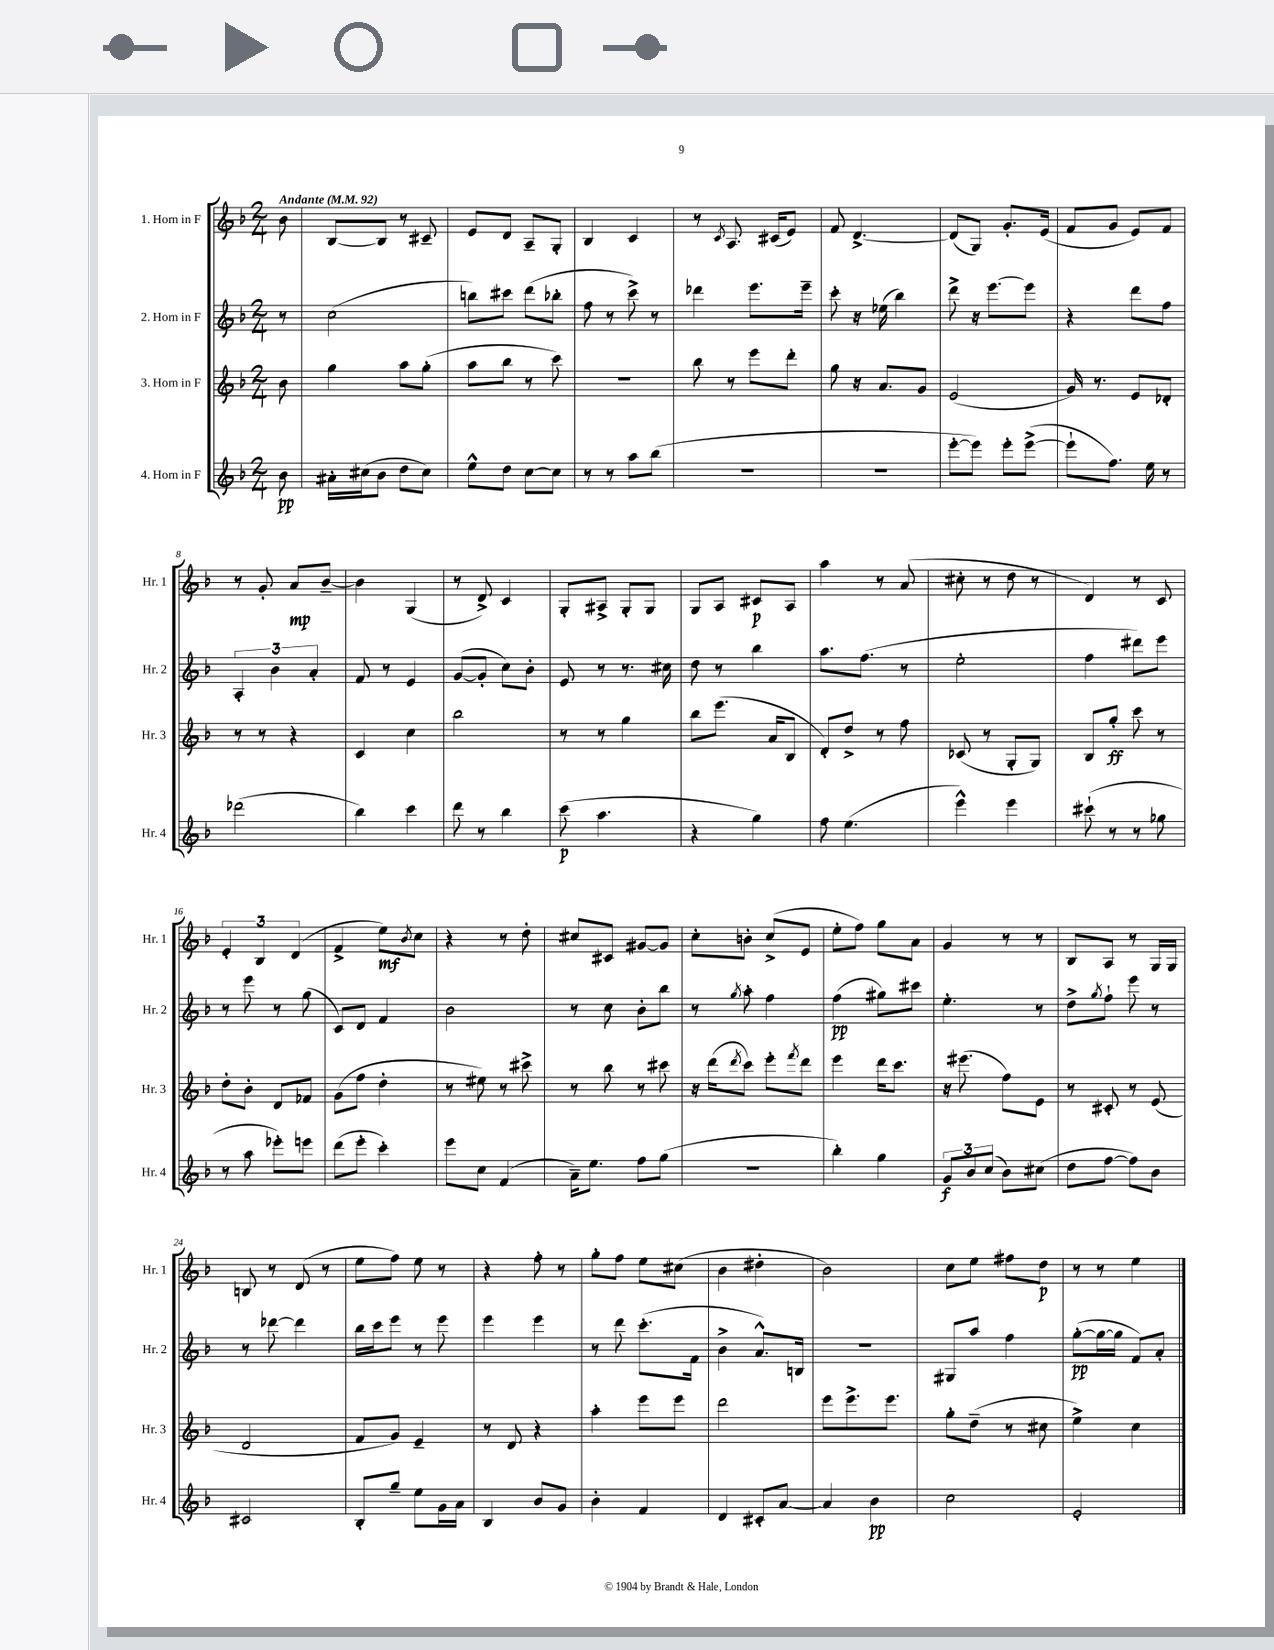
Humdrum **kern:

**kern	**dynam	**kern	**dynam	**kern	**dynam	**kern	**dynam
*part4	*part4	*part3	*part3	*part2	*part2	*part1	*part1
*staff4	*staff4	*staff3	*staff3	*staff2	*staff2	*staff1	*staff1
*I"4. Horn in F	*	*I"3. Horn in F	*	*I"2. Horn in F	*	*I"1. Horn in F	*
*I'Hr. 4	*	*I'Hr. 3	*	*I'Hr. 2	*	*I'Hr. 1	*
*clefG2	*	*clefG2	*	*clefG2	*	*clefG2	*
*k[b-]	*	*k[b-]	*	*k[b-]	*	*k[b-]	*
*M2/4	*	*M2/4	*	*M2/4	*	*M2/4	*
*MM92	*	*MM92	*	*MM92	*	*MM92	*
=	=	=	=	=	=	=	=
!	!	!	!	!	!	!LO:TX:a:B:t=Andante	!
8b-\	pp	8b-\	.	8r	.	8b-\	.
=1	=1	=1	=1	=1	=1	=1	=1
16a#X'\LL	.	4gg\	.	(2cc\	.	[8B-/L	.
(16cc#X\J	.	.	.	.	.	.	.
8b-\J	.	.	.	.	.	8B-/J]	.
8dd\L	.	8aa\L	.	.	.	8r	.
8cc#\J)	.	(8gg'\J	.	.	.	8c#X~/	.
=2	=2	=2	=2	=2	=2	=2	=2
8ee^^\L	.	8aa\L	.	8bbn\L)	.	8e/L	.
8dd\J	.	8bb-\J	.	8ccc#X\J	.	8d/J	.
[8cc\L	.	8r	.	(8ddd\L	.	8A~/L	.
8cc\J]	.	8ccc\)	.	8bb-X'\J	.	8G'/J	.
=3	=3	=3	=3	=3	=3	=3	=3
8r	.	2r	.	8ff\	.	4B-/	.
8r	.	.	.	8r	.	.	.
8aa\L	.	.	.	8ccc^\)	.	4c/	.
(8bb-\J	.	.	.	8r	.	.	.
=4	=4	=4	=4	=4	=4	=4	=4
2r	.	8bb-\	.	4ddd-X\	.	8r	.
.	.	.	.	.	.	8qc/	.
.	.	8r	.	.	.	8.A/	.
.	.	8eee\L	.	8.eee\L	.	.	.
.	.	.	.	.	.	(16c#X/KL	.
.	.	8ddd'\J	.	.	.	8e/J)	.
.	.	.	.	16eee~\Jk	.	.	.
=5	=5	=5	=5	=5	=5	=5	=5
2r	.	8gg\	.	8ccc'\	.	8f/	.
.	.	16r	.	16r	.	[4.d^/	.
.	.	8.a/L	.	(16ee-X\	.	.	.
.	.	.	.	4bb-\)	.	.	.
.	.	8g/J	.	.	.	.	.
=6	=6	=6	=6	=6	=6	=6	=6
[8eee'\L	.	(2e/	.	8ddd^\	.	(8d/L]	.
8eee\J])	.	.	.	16r	.	8G/J)	.
.	.	.	.	[8.eee\L	.	.	.
8eee'\L	.	.	.	.	.	8.g'/L	.
([8eee^\J	.	.	.	8eee\J]	.	.	.
.	.	.	.	.	.	(16e/Jk	.
=7	=7	=7	=7	=7	=7	=7	=7
8eee`\L]	.	16g/)	.	4r	.	8f/L	.
.	.	8.r	.	.	.	.	.
8.ff\J)	.	.	.	.	.	8g/J	.
.	.	8e/L	.	8ddd\L	.	8e/L)	.
16ee\	.	.	.	.	.	.	.
8r	.	8d-X'/J	.	8ff\J	.	8f/J	.
!!LO:LB:g=z
=8	=8	=8	=8	=8	=8	=8	=8
(2ddd-X\	.	8r	.	6A'/	.	8r	.
.	.	8r	.	.	.	8g'/	.
.	.	.	.	6b-\	.	.	.
.	.	4r	.	.	.	8a/L	mp
.	.	.	.	6a'/	.	.	.
.	.	.	.	.	.	[8b-~/J	.
=9	=9	=9	=9	=9	=9	=9	=9
4bb-\)	.	4c/	.	8f/	.	4b-\]	.
.	.	.	.	8r	.	.	.
4ccc\	.	4cc\	.	4e/	.	(4G/	.
=10	=10	=10	=10	=10	=10	=10	=10
8ddd\	.	2bb-\	.	([8g/L	.	8r	.
8r	.	.	.	8g'/J]	.	8d^/)	.
4bb-\	.	.	.	8cc\L)	.	4c/	.
.	.	.	.	8b-'\J	.	.	.
=11	=11	=11	=11	=11	=11	=11	=11
(8ccc\	p	8r	.	8e/	.	8G'/L	.
4.aa\	.	8r	.	8r	.	8A#X^/J	.
.	.	4gg\	.	8.r	.	8G'/L	.
.	.	.	.	.	.	8G/J	.
.	.	.	.	16cc#X\	.	.	.
=12	=12	=12	=12	=12	=12	=12	=12
4r	.	8bb-\L	.	8dd\	.	8G/L	.
.	.	(8.eee\J	.	8r	.	8A/J	.
4gg\)	.	.	.	4bb-\	.	8c#X/L	p
.	.	16a/KL	.	.	.	.	.
.	.	8B-/J	.	.	.	8A/J	.
=13	=13	=13	=13	=13	=13	=13	=13
8ff\	.	8d'/L)	.	8.aa\L	.	4aa\	.
(4.ee\	.	8dd^/J	.	.	.	.	.
.	.	.	.	(8.ff\J	.	.	.
.	.	8r	.	.	.	8r	.
.	.	8ff\	.	8r	.	(8a/	.
=14	=14	=14	=14	=14	=14	=14	=14
4eee^^\)	.	(8c-X/	.	2ee'\	.	8cc#X'\	.
.	.	8r	.	.	.	8r	.
4eee\	.	8G'/L	.	.	.	8dd\	.
.	.	8G/J)	.	.	.	8r	.
=15	=15	=15	=15	=15	=15	=15	=15
(8ccc#X`\	.	8B-/L	.	4ff\	.	4d/)	.
8r	.	8gg'/J	ff	.	.	.	.
8r	.	8ccc\	.	8ddd#X\L)	.	8r	.
8gg-X\	.	8r	.	8eee\J	.	8c/	.
!!LO:LB:g=z
=16	=16	=16	=16	=16	=16	=16	=16
8r	.	8dd'\L	.	8r	.	6e'/	.
8aa\	.	8b-'\J	.	8eee\	.	.	.
.	.	.	.	.	.	6B-/	.
8eee-X'\L)	.	8d/L	.	8r	.	.	.
.	.	.	.	.	.	(6d/	.
8eeen\J	.	8f-X/J	.	(8gg\	.	.	.
=17	=17	=17	=17	=17	=17	=17	=17
(8ddd\L	.	(8g\L	.	8c/L)	.	4f^/	.
8eee'\J	.	8ff\J	.	8d/J	.	.	.
4ccc'\)	.	4dd'\	.	4f/	.	8ee\L)	mf
.	.	.	.	.	.	8qb-/	.
.	.	.	.	.	.	8cc\J	.
=18	=18	=18	=18	=18	=18	=18	=18
8eee\L	.	8r	.	2b-\	.	4r	.
8cc\J	.	8ee#X\)	.	.	.	.	.
(4f/	.	8r	.	.	.	8r	.
.	.	8ccc#X^\	.	.	.	8dd'\	.
=19	=19	=19	=19	=19	=19	=19	=19
16a~\KL)	.	8r	.	8r	.	8cc#X/L	.
8.ee\J	.	.	.	.	.	.	.
.	.	8bb-\	.	8cc\	.	8c#X/J	.
8ff\L	.	8r	.	8b-'\L	.	[8g#X/L	.
(8gg\J	.	8ccc#X\	.	8bb-\J	.	8g#/J]	.
=20	=20	=20	=20	=20	=20	=20	=20
2r	.	16r	.	8r	.	8cc'\L	.
.	.	(16ddd\KL	.	.	.	.	.
.	.	8qddd/	.	8qgg/	.	.	.
.	.	8ccc\J)	.	8aa'\	.	8bn'\J	.
.	.	8eee'\L	.	4ff\	.	(8cc^/L	.
.	.	8qfff/	.	.	.	.	.
.	.	8ddd\J	.	.	.	8e/J	.
=21	=21	=21	=21	=21	=21	=21	=21
4bb-'\)	.	4eee\	.	(4ff\	pp	8ee'\L	.
.	.	.	.	.	.	8ff\J)	.
4gg\	.	16ddd\KL	.	8gg#X\L)	.	8gg\L	.
.	.	8.ccc\J	.	.	.	.	.
.	.	.	.	8ccc#X\J	.	8a\J	.
=22	=22	=22	=22	=22	=22	=22	=22
12g/L	f	16r	.	4.ee'\	.	4g/	.
.	.	(8.eee#X\	.	.	.	.	.
12b-/	.	.	.	.	.	.	.
(12cc/J	.	.	.	.	.	.	.
8b-\L)	.	8ff\L)	.	.	.	8r	.
(8cc#X\J	.	8e\J	.	8r	.	8r	.
=23	=23	=23	=23	=23	=23	=23	=23
8dd\L	.	8r	.	8dd^\L	.	8B-/L	.
.	.	.	.	8qgg/	.	.	.
[8ff\J	.	8c#X'/	.	8ff`\J	.	8A/J	.
8ff\L])	.	8r	.	8eee\	.	8r	.
8b-\J	.	(8e/	.	8r	.	16G/LL	.
.	.	.	.	.	.	16G/JJ	.
!!LO:LB:g=z
=24	=24	=24	=24	=24	=24	=24	=24
2c#X/	.	2d/	.	8r	.	8Bn/	.
.	.	.	.	[8ddd-X\	.	8r	.
.	.	.	.	4ddd-\]	.	(8d/	.
.	.	.	.	.	.	8r	.
=25	=25	=25	=25	=25	=25	=25	=25
8B-'/L	.	8f/L	.	16bb-\LL	.	8ee\L	.
.	.	.	.	16ccc\J	.	.	.
8gg~/J	.	8g/J)	.	8eee\J	.	8ff\J)	.
8ee\L	.	4e~/	.	8r	.	8ee\	.
16g\L	.	.	.	8eee\	.	8r	.
16a\JJ	.	.	.	.	.	.	.
=26	=26	=26	=26	=26	=26	=26	=26
4B-/	.	8r	.	4eee\	.	4r	.
.	.	8d/	.	.	.	.	.
8b-/L	.	4r	.	4eee\	.	8ff'\	.
8g/J	.	.	.	.	.	8r	.
=27	=27	=27	=27	=27	=27	=27	=27
4b-'\	.	4aa'\	.	8r	.	8gg'\L	.
.	.	.	.	8ddd\	.	8ff\J	.
4f/	.	8eee\L	.	(8.ccc'\L	.	8ee\L	.
.	.	8eee\J	.	.	.	(8cc#X\J	.
.	.	.	.	16f\Jk	.	.	.
=28	=28	=28	=28	=28	=28	=28	=28
4d/	.	2ddd\	.	4b-^\	.	4b-\	.
8c#X'/L	.	.	.	8.a^^/L)	.	4dd#X'\	.
[8a/J	.	.	.	.	.	.	.
.	.	.	.	16Bn/Jk	.	.	.
=29	=29	=29	=29	=29	=29	=29	=29
4a/]	.	8eee\L	.	2r	.	2b-\)	.
.	.	8.eee^\	.	.	.	.	.
4b-\	pp	.	.	.	.	.	.
.	.	8.eee\J	.	.	.	.	.
=30	=30	=30	=30	=30	=30	=30	=30
2cc\	.	8gg'\L	.	8G#X/L	.	8cc\L	.
.	.	(8dd~\J	.	8aa/J	.	8ee\J	.
.	.	8r	.	4ff\	.	8ff#X\L	.
.	.	8cc#X\	.	.	.	8dd\J	p
=31	=31	=31	=31	=31	=31	=31	=31
2e'/	.	4ee^\)	.	([8gg'\L	pp	8r	.
.	.	.	.	16gg\L_	.	8r	.
.	.	.	.	16gg\JJ]	.	.	.
.	.	4cc\	.	8f/L)	.	4ee\	.
.	.	.	.	8a'/J	.	.	.
==	==	==	==	==	==	==	==
*-	*-	*-	*-	*-	*-	*-	*-
